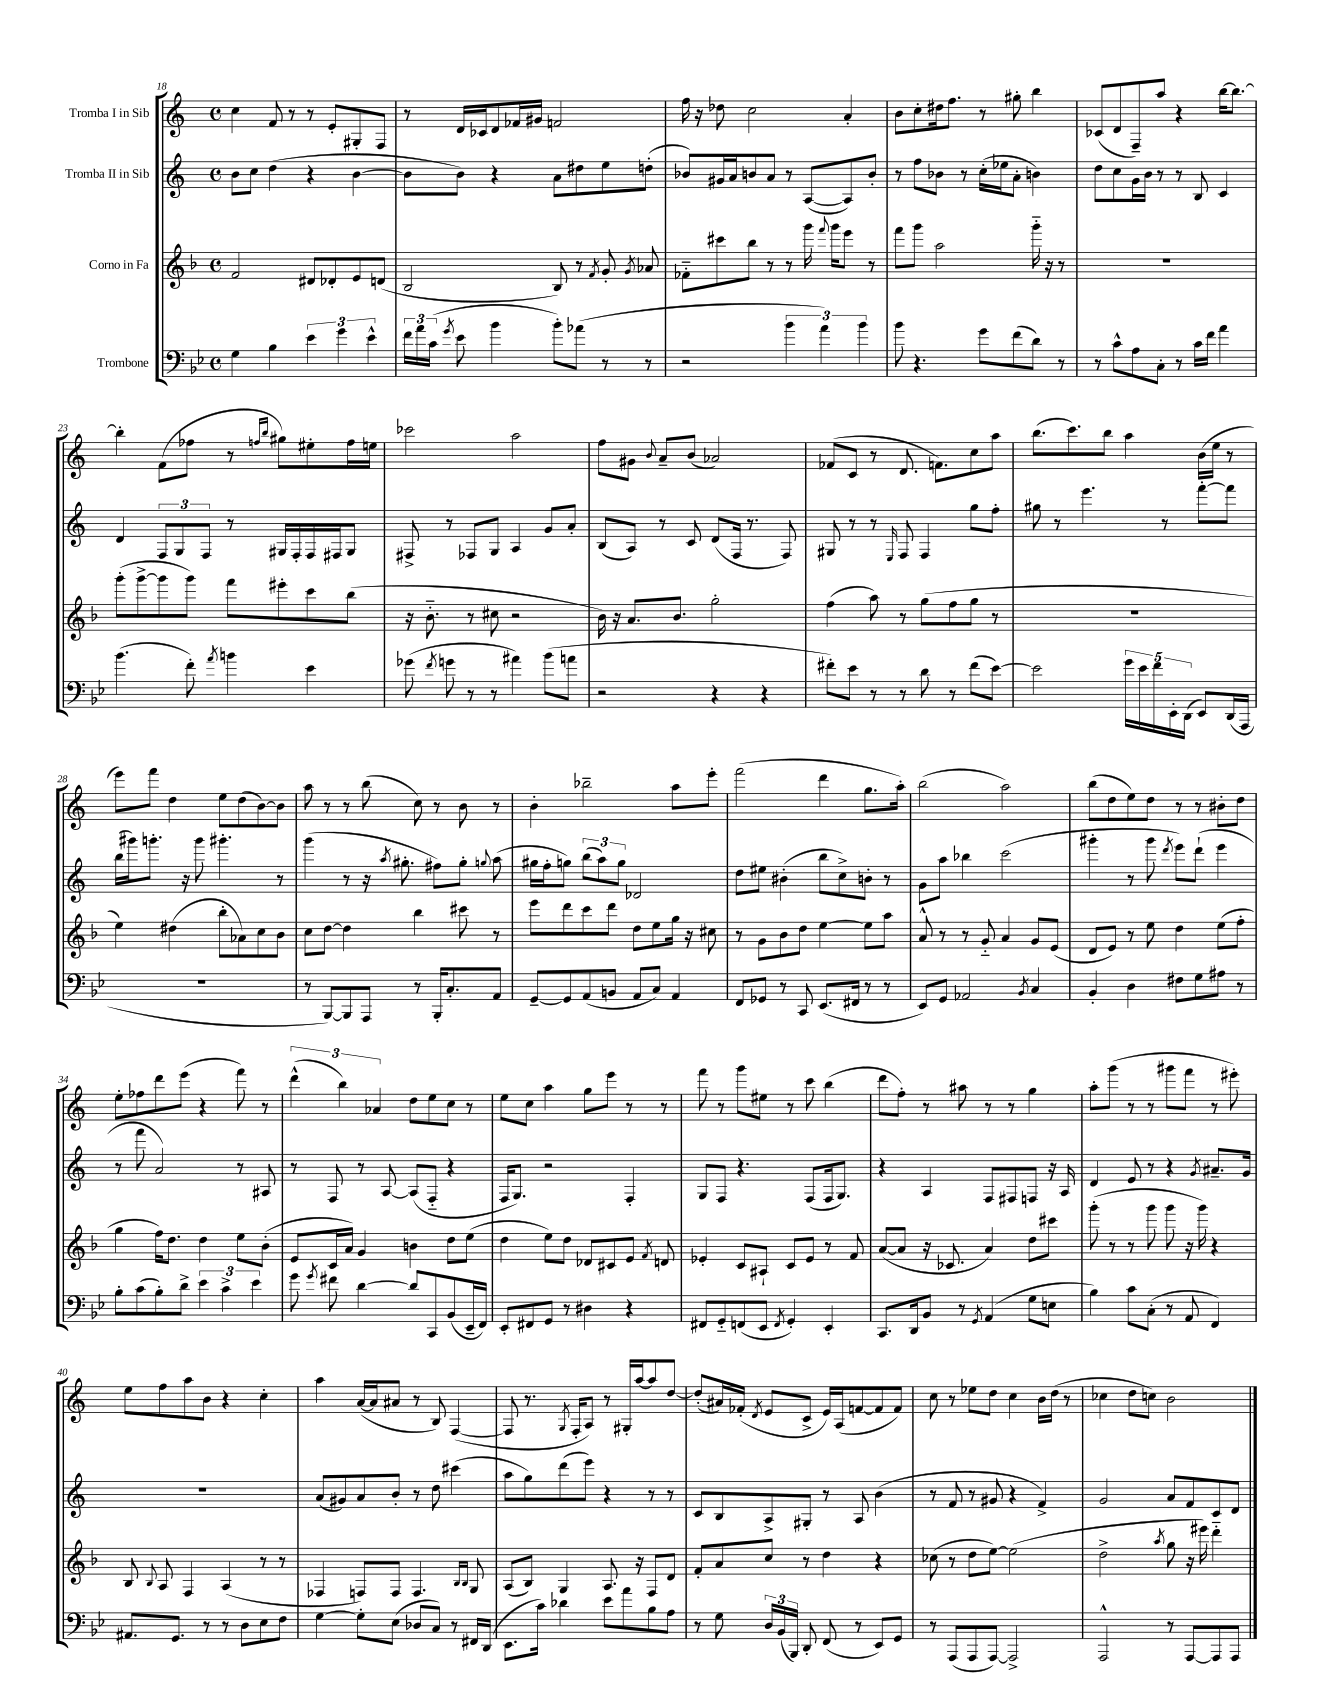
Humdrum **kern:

**kern	**kern	**kern	**kern
*staff4	*staff3	*staff2	*staff1
*clefF4	*clefG2	*clefG2	*clefG2
*k[b-e-]	*k[b-]	*k[]	*k[]
*M4/4	*M4/4	*M4/4	*M4/4
*met(c)	*met(c)	*met(c)	*met(c)
4G\	2f/	8b\L	4cc\
.	.	8cc\J	.
4B-\	.	(4dd\	8f/
.	.	.	8r
6e-\	8d#/L	4r	8r
.	8d-'/	.	8e'/L
6g\	.	.	.
.	8e/	[4b\	8G#'/
6e-^^\	.	.	.
.	(8d/J	.	8F/J
=	=	=	=
24f\LL	2B-/	8b\]L	8r
24a\	.	.	.
(24c\JJ	.	.	.
8qg/	.	.	.
8e-\	.	8b\J)	16d/LL
.	.	.	16c-/J
4b-\	.	4r	8d/
.	.	.	16f-/L
.	.	.	16g#/JJ
8b-'\L)	8B-/)	8a\L	2f/
(8a-\J	8r	8dd#\	.
.	8qf/	.	.
8r	8g'/	8ee\	.
.	8qg/	.	.
8r	8a-/	(8dd'\J	.
=	=	=	=
2r	8f-'~\L	8b-/L)	16ff\
.	.	.	16r
.	8ccc#\	16g#/L	8dd-\
.	.	16a/J	.
.	8bb-\J	8b/	2cc\
.	8r	8a/J	.
6b-\	8r	8r	.
.	16ggg\	([8A/L	.
6a\)	.	.	.
.	8qqfff/	.	.
.	16ggg\LK	.	.
.	8eee\J	8A/])	4a'/
6b-\	.	.	.
.	8r	8b'/J	.
=	=	=	=
8b-\	8fff\L	8r	8b\L
4.r	8ggg\J	8ff\L	8cc'\
.	2aa\	8b-\J	16dd#\k
.	.	.	8.ff\J
.	.	8r	.
8g\L	.	(16cc'\LL	8r
.	.	16ee-\J	.
(8f\	.	8a'\J	8gg#'\
8d\J)	16ggg'~\	4b\)	4bb\
.	16r	.	.
8r	8r	.	.
=	=	=	=
8r	1r	8dd\L	(8c-/L
8c^^\L	.	8cc\	8d/
8A\	.	16g\L	8F~/)
.	.	16b\JJ	.
8C'\J	.	8r	8aa/J
8r	.	8r	4r
16c\LL	.	8B/	.
16f\JJ	.	.	.
4a\	.	4c/	[16bb\LK
.	.	.	8.bb\_J
=	=	=	=
(4.b-\	(8ggg'\L	4d/	4bb'\]
.	[8ggg^\	.	.
.	8ggg\]	12F/L	(8f\L
.	.	12G/	.
8f'\)	8ggg\J)	.	8ff-\J
.	.	12F/J	.
8qa/	.	.	.
4b\	8fff\L	8r	8r
.	.	.	16qqff/LL
.	.	.	16qqbb/JJ
.	8eee#'\	16G#/LL	8gg#\L)
.	.	16F'/	.
4e-\	8ccc\	16F/	8ee#'\
.	.	16F#/J	.
.	(8bb-\J	8G#/J	16ff\L
.	.	.	16ee\JJ
=	=	=	=
(8g-\	16r	8F#^/	2ccc-\
.	8.b-'~\	.	.
8qf/	.	.	.
8g\	.	8r	.
8r	8r	8F-/L	.
8r	8cc#\	8G/J	.
4a#\)	2r	4A/	2aa\
(8b-\L	.	8g/L	.
8a\J	.	8a'/J	.
=	=	=	=
2r	16b-\)	(8B/L	8ff\L
.	16r	.	.
.	8.a/L	8A/J)	8g#\J
.	.	.	8qqb/
.	.	8r	8a~/L
.	8.b-/J	.	.
.	.	8c/	(8b/J
4r	2gg'\	(8d/L	2a-/)
.	.	16F/Jk	.
.	.	8.r	.
4r	.	.	.
.	.	8F/)	.
=	=	=	=
8f#'\L)	(4ff\	8G#/	(8f-/L
8e-\J	.	8r	8c/J
8r	8aa\)	8r	8r
.	.	16qqE/	.
8r	8r	8F/	8.d/
8d\	(8gg\L	4F/	.
.	.	.	8.f\L)
8r	8ff\	.	.
(8f#\L	8gg\J	8gg\L	8cc\
[8e-\J)	8r	8ff'\J	8aa\J
=	=	=	=
2e-\]	1r	8gg#\	(8.bb\L
.	.	8r	.
.	.	.	8.ccc\)
.	.	4.eee\	.
.	.	.	8bb\J
20g\LL	.	.	4aa\
20e-\	.	.	.
20f\	.	.	.
.	.	8r	.
20EE-'\	.	.	.
(20DD\JJ	.	.	.
8EE-/L)	.	[8fff'\L	(16b\LL
.	.	.	16ee\JJ
(16DD/L	.	8fff\]J	8r
16AAA/JJ	.	.	.
=	=	=	=
1r	4ee\)	(16bb\LL	8eee\L)
.	.	16ggg#\J)	.
.	.	8.ggg'\J	8fff\J
.	(4dd#\	.	4dd\
.	.	16r	.
.	.	8ggg\	.
.	8bb-'\L	4.ggg#'\	8ee\L
.	8a-\)	.	(8dd\
.	8cc\	.	[8b\)
.	8b-\J	8r	8b\]J
=	=	=	=
8r	8cc\L	(4ggg\	8aa\
[8BBB-/L)	[8dd\J	.	8r
8BBB-/]	4dd\]	8r	8r
8AAA/J	.	16r	(8bb\
.	.	8qaa/	.
.	.	8.gg#'\	.
8r	4bb-\	.	8cc\)
16BBB-'/LK	.	8ff#\L)	8r
8.C'/	.	.	.
.	8ccc#\	8gg#'\J	8b\
.	.	8qqgg/	.
8AA/J	8r	(8aa\	8r
=	=	=	=
[8GG~/L	8eee\L	16gg#\LL	4b'\
.	.	16ff'\J	.
8GG/]	8ddd\	8gg\J)	.
(8AA/	8ccc\	(12bb\L	2bb-~\
.	.	12aa\)	.
8BB/J	8ddd\J	.	.
.	.	12gg\J	.
8AA/L	8dd\L	2d-/	.
8C/J)	8ee\	.	.
4AA/	16gg\Jk	.	8aa\L
.	16r	.	.
.	8cc#\	.	8eee'\J
=	=	=	=
8FF/L	8r	8dd\L	(2fff\
8GG-/J	8g\L	8ee#\J	.
8r	8b-\	(4b#'\	.
8CC/	8dd\J	.	.
(8.EE-/L	[4ee\	8bb\L	4ddd\
.	.	8cc^\)	.
16FF#/Jk	.	.	.
8r	8ee\]L	8b'\J	8.gg\L
8r	8aa\J	8r	.
.	.	.	16aa'\Jk)
=	=	=	=
8EE-/L)	8a^^/	8g\L	(2bb\
8GG/J	8r	8aa\J	.
2AA-/	8r	4bb-\	.
.	8g'~/	.	.
.	4a/	(2ccc\	2aa\)
8qBB-/	.	.	.
4C/	8g/L	.	.
.	(8e/J	.	.
=	=	=	=
4BB-'/	8d/L	4ggg#'\	(8bb\L
.	8e/J)	.	8dd\
4D\	8r	8r	8ee\)
.	8ee\	8ggg#\	8dd\J
.	.	8qddd/	.
8F#\L	4dd\	8eee\L)	8r
8G\	.	(8ddd`\J	8r
8A#\J	(8ee\L	4eee\	8b#'\L
8r	8ff'\J	.	8dd\J
=	=	=	=
8B-'\L	4gg\	8r	8ee'\L
(8c\	.	8fff\	8ff-\
8B-'\)	16ff\LK)	2a/)	8ddd\
.	8.dd\J	.	.
8d^\J	.	.	(8eee\J
6e-\	4dd\	.	4r
6c^\	.	.	.
.	8ee\L	8r	8fff\)
6e-\	.	.	.
.	(8b-'\J	8A#/	8r
=	=	=	=
8g\	8e/L	8r	(6ddd^^\
8qg/	.	.	.
8f#\	16c/L	8F/	.
.	.	.	6bb\)
.	16a/JJ)	.	.
[4d\	4g/	8r	.
.	.	.	6a-/
.	.	[8A/	.
8d/]L	4b\	(8A/]L	8dd\L
8CC/	.	8F'~/J	8ee\
(8BB-/	8dd\L	4r	8cc\J
16EE-~/L	(8ee\J	.	8r
16FF/JJ)	.	.	.
=	=	=	=
8EE-'/L	4dd\	16F/LK	8ee\L
.	.	8.G/J)	.
8FF#/	.	.	8cc\J
8GG/J	8ee\L)	2r	4aa\
8r	8dd\J	.	.
4D#\	8d-/L	.	8gg\L
.	8c#/	.	8eee\J
4r	8e/J	4F'/	8r
.	8qf/	.	.
.	8d/	.	8r
=	=	=	=
8FF#/L	4e-'/	8G/L	8fff\
8GG'~/	.	8F/J	8r
(8FF/	8c/L	4.r	8ggg\L
8EE-/J	8A#`/J	.	8ee#\J
8qFF/	.	.	.
4GG'/)	8c/L	.	8r
.	8e-/J	(8F/L	8ccc\
4EE-'/	8r	16F/k	(4bb\
.	.	8.G/J)	.
.	8f/	.	.
=	=	=	=
8.CC/L	([8a/L	4r	8ddd\L
.	8a/]J	.	8ff'\J)
16DD/k	.	.	.
8BB-/J	16r	4A/	8r
.	8.c-/	.	.
8r	.	.	8aa#\
8qGG/	.	.	.
(4AA/	4a/)	8F/L	8r
.	.	8F#/	8r
8G\L	8dd\L	8F/J	4gg\
8E\J	8ccc#\J	16r	.
.	.	16A/	.
=	=	=	=
4B-\)	(8ggg'\	4d/	8aa'\L
.	8r	.	(8ggg\J
8c\L	8r	8e/	8r
(8C'\J	8ggg\	8r	8r
8r	8ggg\	4r	8ggg#\L
8AA/	16r	.	8fff\J
.	16ggg\)	.	.
.	.	8qg/	.
4FF/)	4r	8.a#~/L	8r
.	.	.	8eee#'\)
.	.	16g/Jk	.
=	=	=	=
8.AA#/L	8B-/	1r	8ee\L
.	8qqB-/	.	.
.	8A/	.	8ff\
8.GG/J	.	.	.
.	4F/	.	8aa\
8r	.	.	8b\J
8r	(4A/	.	4r
8D\L	.	.	.
8E-\	8r	.	4cc'\
8F\J	8r	.	.
=	=	=	=
[4G\	4F-/	(8a/L	4aa\
.	.	8g#/)	.
8G'\]L	8F/L)	8a/	([16a/LL
.	.	.	16a/]J
(8E-\J	8F/J	8b'/J	8a#/J
8D-/L	4.F/	8r	8r
8C/J)	.	8dd\	8B/)
8r	.	(4ccc#\	([4F/
.	16qqB-/LL	.	.
.	16qqB-/JJ	.	.
16FF#/LL	8G/	.	.
(16DD/JJ	.	.	.
=	=	=	=
8.EE-\L	(8A/L	8aa\L	8F/]
.	8B-/J)	8gg\)	8.r
16c\Jk)	.	.	.
4d-\	4G/	(8ddd\	.
.	.	.	8qG/
.	.	.	16F'/LK
.	.	8eee\J)	8A/J)
8e-\L	8.A/	4r	8r
8a\	.	.	16G#'/LL
.	16r	.	[16aa/J
8B-\	8F/L	8r	8aa/]
8A\J	8d/J	8r	[8dd/J
=	=	=	=
8r	8f'/L	8c/L	(8dd'/]L
8G\	8a/	8B/	16a#/L)
.	.	.	(16f-'/JJ
.	.	.	8qd/
24D/LL	8cc/J	8A^/	8e/L
(24BB-/	.	.	.
24BBB-/JJ)	.	.	.
8DD'/	8r	8G#'/J	8c^/J
(8FF/	4dd\	8r	16e/LL)
.	.	.	(16A/J
8r	.	8A/	[8f/
8EE-/L)	4r	(4b\	8f/]
8GG/J	.	.	8f/J)
=	=	=	=
8r	(8cc-\	8r	8cc\
(8AAA/L	8r	8f/	8r
8AAA/	8dd\L	8r	8ee-\L
[8AAA/J)	[8ee\J)	8g#/	8dd\J
2AAA^/]	(2ee\]	4r	4cc\
.	.	4f^/)	16b\LL
.	.	.	(16dd\JJ
.	.	.	8r
=	=	=	=
2AAA^^/	2dd^\	2g/	4cc-\
.	.	.	8dd\L
.	.	.	8cc\J)
.	8qaa/	.	.
8r	8gg\	8a/L	2b\
[8AAA/L	16r	8f/	.
.	16eee#\)	.	.
8AAA/]	4ddd'~\	8c/	.
8AAA/J	.	8d/J	.
==	==	==	==
*-	*-	*-	*-
